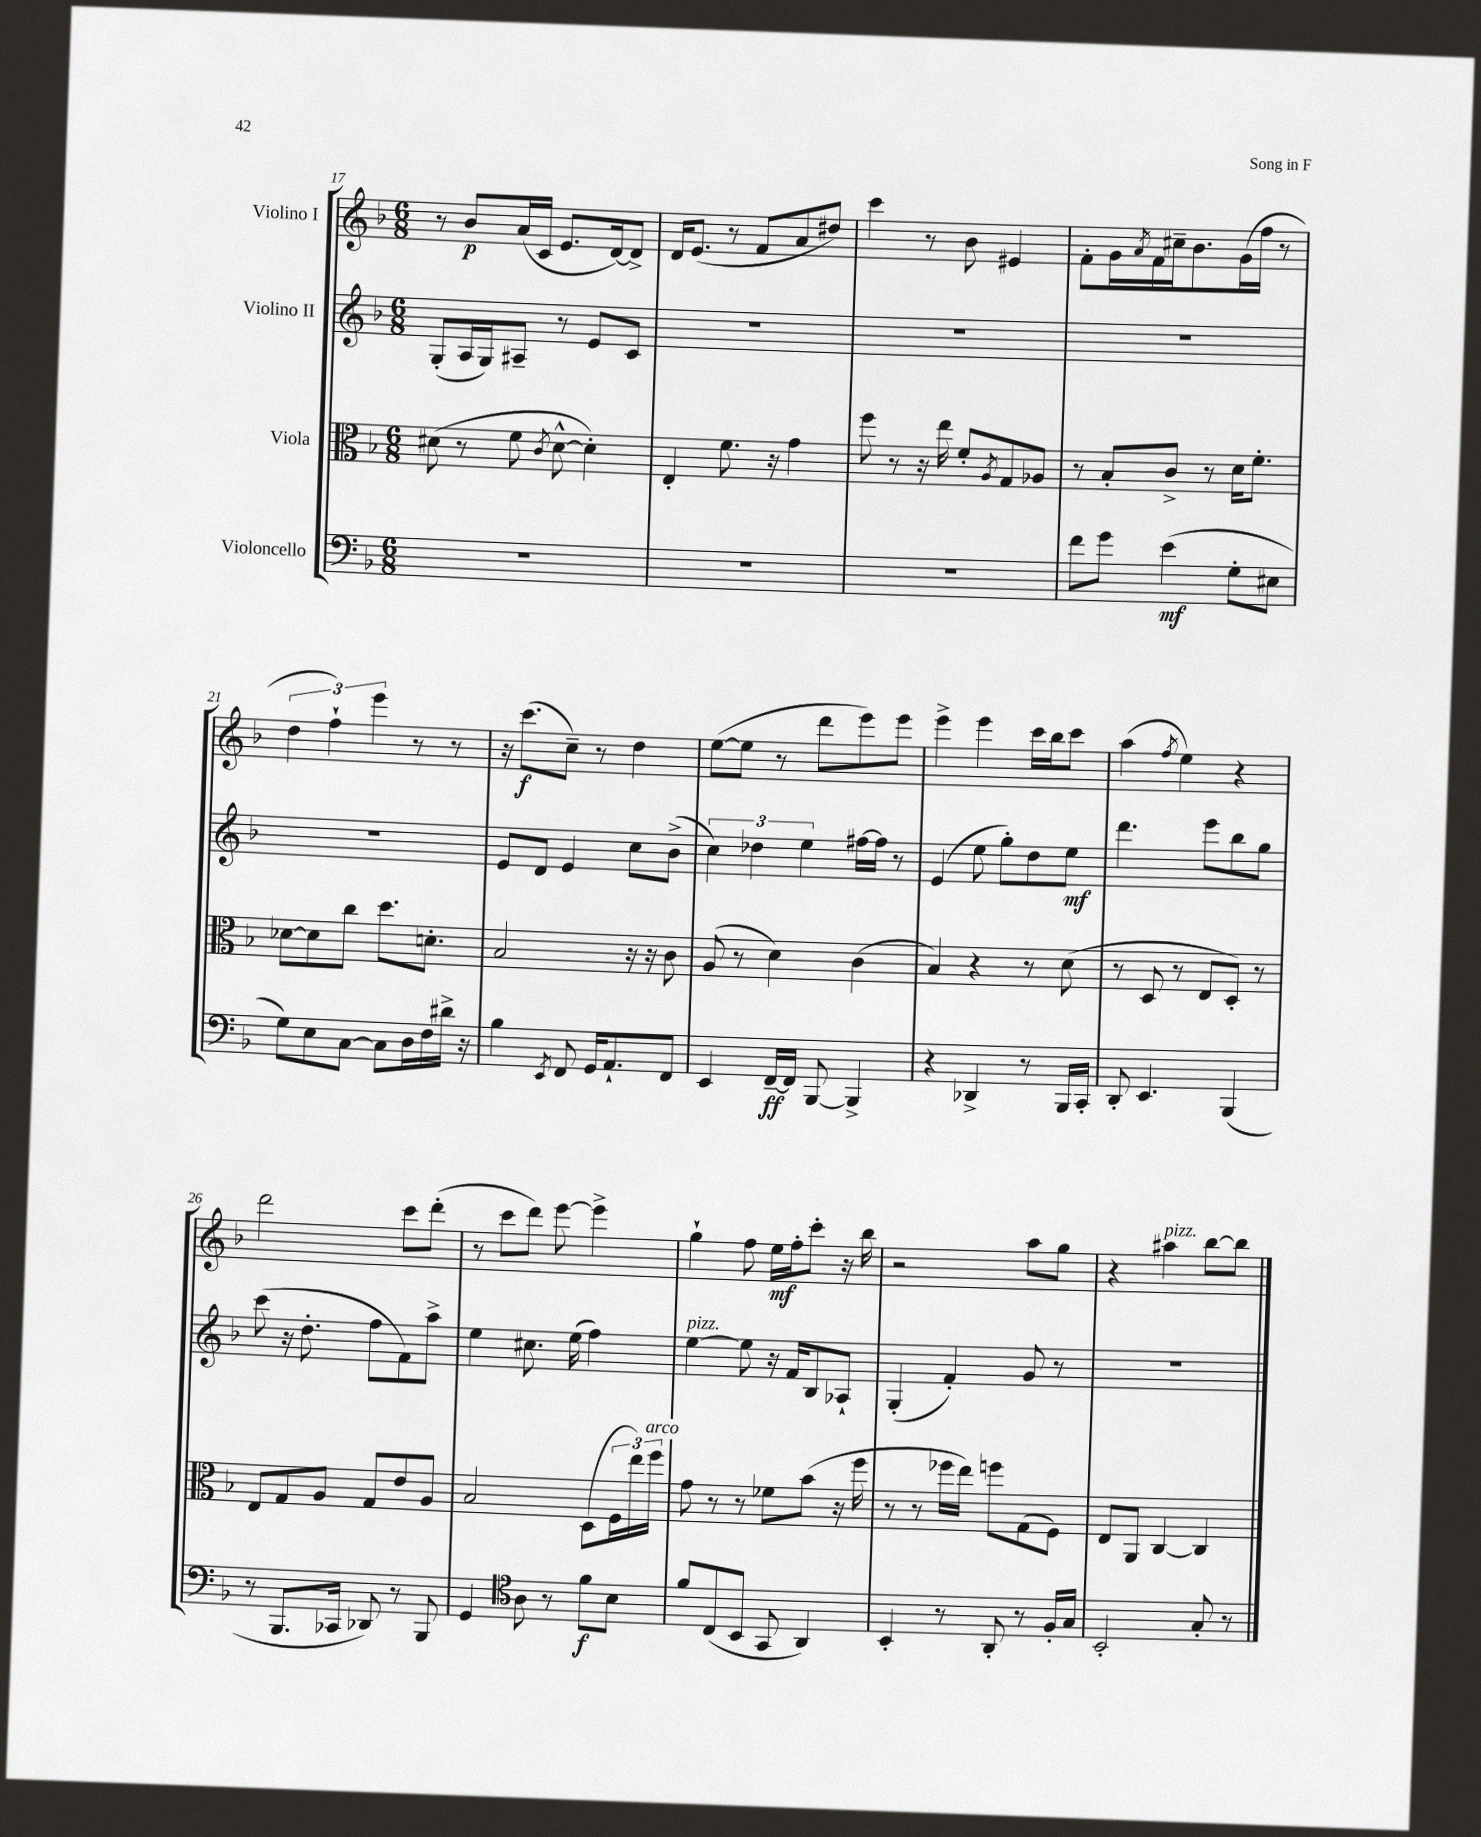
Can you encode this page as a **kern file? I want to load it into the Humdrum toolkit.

**kern	**dynam	**kern	**kern	**dynam	**kern	**dynam
*part4	*part4	*part3	*part2	*part2	*part1	*part1
*staff4	*staff4	*staff3	*staff2	*staff2	*staff1	*staff1
*I"Violoncello	*	*I"Viola	*I"Violino II	*	*I"Violino I	*
*clefF4	*	*clefC3	*clefG2	*	*clefG2	*
*k[b-]	*	*k[b-]	*k[b-]	*	*k[b-]	*
*M6/8	*	*M6/8	*M6/8	*	*M6/8	*
=17	=17	=17	=17	=17	=17	=17
2.r	.	(8d#X\	(8G'/L	.	8r	.
.	.	8r	16A/L	.	8b-/L	p
.	.	.	16G/J)	.	.	.
.	.	8f\	8A#X~/J	.	(16a/L	.
.	.	.	.	.	16c/JJ	.
.	.	8qc/	.	.	.	.
.	.	[8d#^^\	8r	.	8.e/L	.
.	.	4d#'\])	8e/L	.	.	.
.	.	.	.	.	[16d/k)	.
.	.	.	8c/J	.	8d^/J]	.
=18	=18	=18	=18	=18	=18	=18
2.r	.	4E'/	2.r	.	16d/KL	.
.	.	.	.	.	(8.e/J	.
.	.	8.f\	.	.	8r	.
.	.	.	.	.	8f/L	.
.	.	16r	.	.	.	.
.	.	4g\	.	.	8a/	.
.	.	.	.	.	8dd#X/J)	.
=19	=19	=19	=19	=19	=19	=19
2.r	.	8ff\	2.r	.	4ccc\	.
.	.	8r	.	.	.	.
.	.	16r	.	.	8r	.
.	.	16ee\	.	.	.	.
.	.	8f'/L	.	.	8b-\	.
.	.	8qA/	.	.	.	.
.	.	8G/	.	.	4e#X/	.
.	.	8A-X/J	.	.	.	.
=20	=20	=20	=20	=20	=20	=20
8f\L	.	8r	2.r	.	8f'\L	.
8g\J	.	8B-'/L	.	.	16g\L	.
.	.	.	.	.	8qa/	.
.	.	.	.	.	16f\	.
(4e\	mf	8c^/J	.	.	16cc#X~\J	.
.	.	.	.	.	8.b-\	.
.	.	8r	.	.	.	.
8G'\L	.	16d\KL	.	.	(16g\L	.
.	.	8.f'\J	.	.	16ff\JJ	.
8E#X\J	.	.	.	.	8r	.
!!LO:LB:g=z
=21	=21	=21	=21	=21	=21	=21
8G\L)	.	[8d-X\L	2.r	.	6dd\	.
8E\	.	8d-\]	.	.	.	.
.	.	.	.	.	6ff`\)	.
[8C\J	.	8cc\J	.	.	.	.
.	.	.	.	.	6eee\	.
8C\L]	.	8.dd\L	.	.	.	.
16D\L	.	.	.	.	8r	.
16F\	.	8.dn'\J	.	.	.	.
16d#X^\JJ	.	.	.	.	8r	.
16r	.	.	.	.	.	.
=22	=22	=22	=22	=22	=22	=22
4B-\	.	2B-/	8e/L	.	16r	.
.	.	.	.	.	(8.ccc\L	f
.	.	.	8d/J	.	.	.
8qEE/	.	.	.	.	.	.
8FF/	.	.	4e/	.	8cc~\J)	.
16GG/KL	.	.	.	.	8r	.
8.AA`/	.	.	.	.	.	.
.	.	16r	8cc\L	.	4dd\	.
.	.	16r	.	.	.	.
8FF/J	.	8c\	(8b-^\J	.	.	.
=23	=23	=23	=23	=23	=23	=23
4EE/	.	(8A/	6cc\)	.	([8ee\L	.
.	.	8r	.	.	8ee\J]	.
.	.	.	6dd-X\	.	.	.
[16FF~/LL	ff	4d\)	.	.	8r	.
16FF/JJ]	.	.	.	.	.	.
.	.	.	6ee\	.	.	.
[8BBB-/	.	.	.	.	8ddd\L	.
4BBB-^/]	.	(4c\	[16ff#X\LL	.	8eee\)	.
.	.	.	16ff#\JJ]	.	.	.
.	.	.	8r	.	8eee\J	.
=24	=24	=24	=24	=24	=24	=24
4r	.	4B-/)	(4e/	.	4eee^\	.
4DD-X^/	.	4r	8ee\	.	4eee\	.
.	.	.	8gg'\L)	.	.	.
8r	.	8r	8dd\	.	16ccc\LL	.
.	.	.	.	.	16bb-\J	.
16BBB-/LL	.	(8d\	8ee\J	mf	8ccc\J	.
16CC'/JJ	.	.	.	.	.	.
=25	=25	=25	=25	=25	=25	=25
8DD'/	.	8r	4.ddd\	.	(4aa\	.
4.EE/	.	8D/	.	.	.	.
.	.	.	.	.	8qff/	.
.	.	8r	.	.	4ee\)	.
.	.	8E/L	8eee\L	.	.	.
(4BBB-/	.	8D'/J)	8bb-\	.	4r	.
.	.	8r	8gg\J	.	.	.
!!LO:LB:g=z
=26	=26	=26	=26	=26	=26	=26
8r	.	8E/L	(8ccc\	.	2ddd\	.
8.BBB-/L	.	8G/	16r	.	.	.
.	.	.	8.dd'\	.	.	.
.	.	8A/J	.	.	.	.
16CC-X/Jk	.	.	.	.	.	.
8DD-X/)	.	8G/L	8ff\L	.	.	.
8r	.	8e/	8f\)	.	8ccc\L	.
8BBB-/	.	8A/J	8aa^\J	.	(8ddd'\J	.
=27	=27	=27	=27	=27	=27	=27
4GG/	.	2B-/	4ee\	.	8r	.
.	.	.	.	.	8ccc\L	.
*clefC4	*	*	*	*	*	*
8A\	.	.	8.cc#X\	.	8ddd\J)	.
8r	.	.	.	.	[8eee\	.
.	.	.	(16ee\	.	.	.
8f\L	f	(8D\L	4ff\)	.	4eee^\]	.
8B-\J	.	24F\L	.	.	.	.
.	.	24ee\)	.	.	.	.
!	!	!LO:TX:a:i:t=arco	!	!	!	!
.	.	24ff\JJ	.	.	.	.
=28	=28	=28	=28	=28	=28	=28
!	!	!	!LO:TX:a:i:t=pizz.	!	!	!
8f/L	.	8g\	[4ee\	.	4gg`\	.
(8C/	.	8r	.	.	.	.
8BB-/J	.	8r	8ee\]	.	8ff\	.
8GG/	.	8f-X\L	16r	.	16ee\LL	mf
.	.	.	16f/KL	.	16ff'\J	.
4AA/)	.	(8b-\J	8B-/	.	8ccc'\J	.
.	.	16r	8A-X`/J	.	16r	.
.	.	16ff\	.	.	16bb-\	.
=29	=29	=29	=29	=29	=29	=29
4BB-'/	.	8r	(4G'/	.	2r	.
.	.	8r	.	.	.	.
8r	.	16ff-X\LL	4f'/)	.	.	.
.	.	16ee\JJ)	.	.	.	.
8AA'/	.	8ffn\L	.	.	.	.
8r	.	(8G\	8g/	.	8aa\L	.
16F'/LL	.	8F\J)	8r	.	8gg\J	.
16G/JJ	.	.	.	.	.	.
=30	=30	=30	=30	=30	=30	=30
2BB-'/	.	8E/L	2.r	.	4r	.
.	.	8AA/J	.	.	.	.
!	!	!	!	!	!LO:TX:a:i:t=pizz.	!
.	.	[4C/	.	.	4aa#X\	.
8G'/	.	4C/]	.	.	[8bb-\L	.
8r	.	.	.	.	8bb-\J]	.
==	==	==	==	==	==	==
*-	*-	*-	*-	*-	*-	*-
